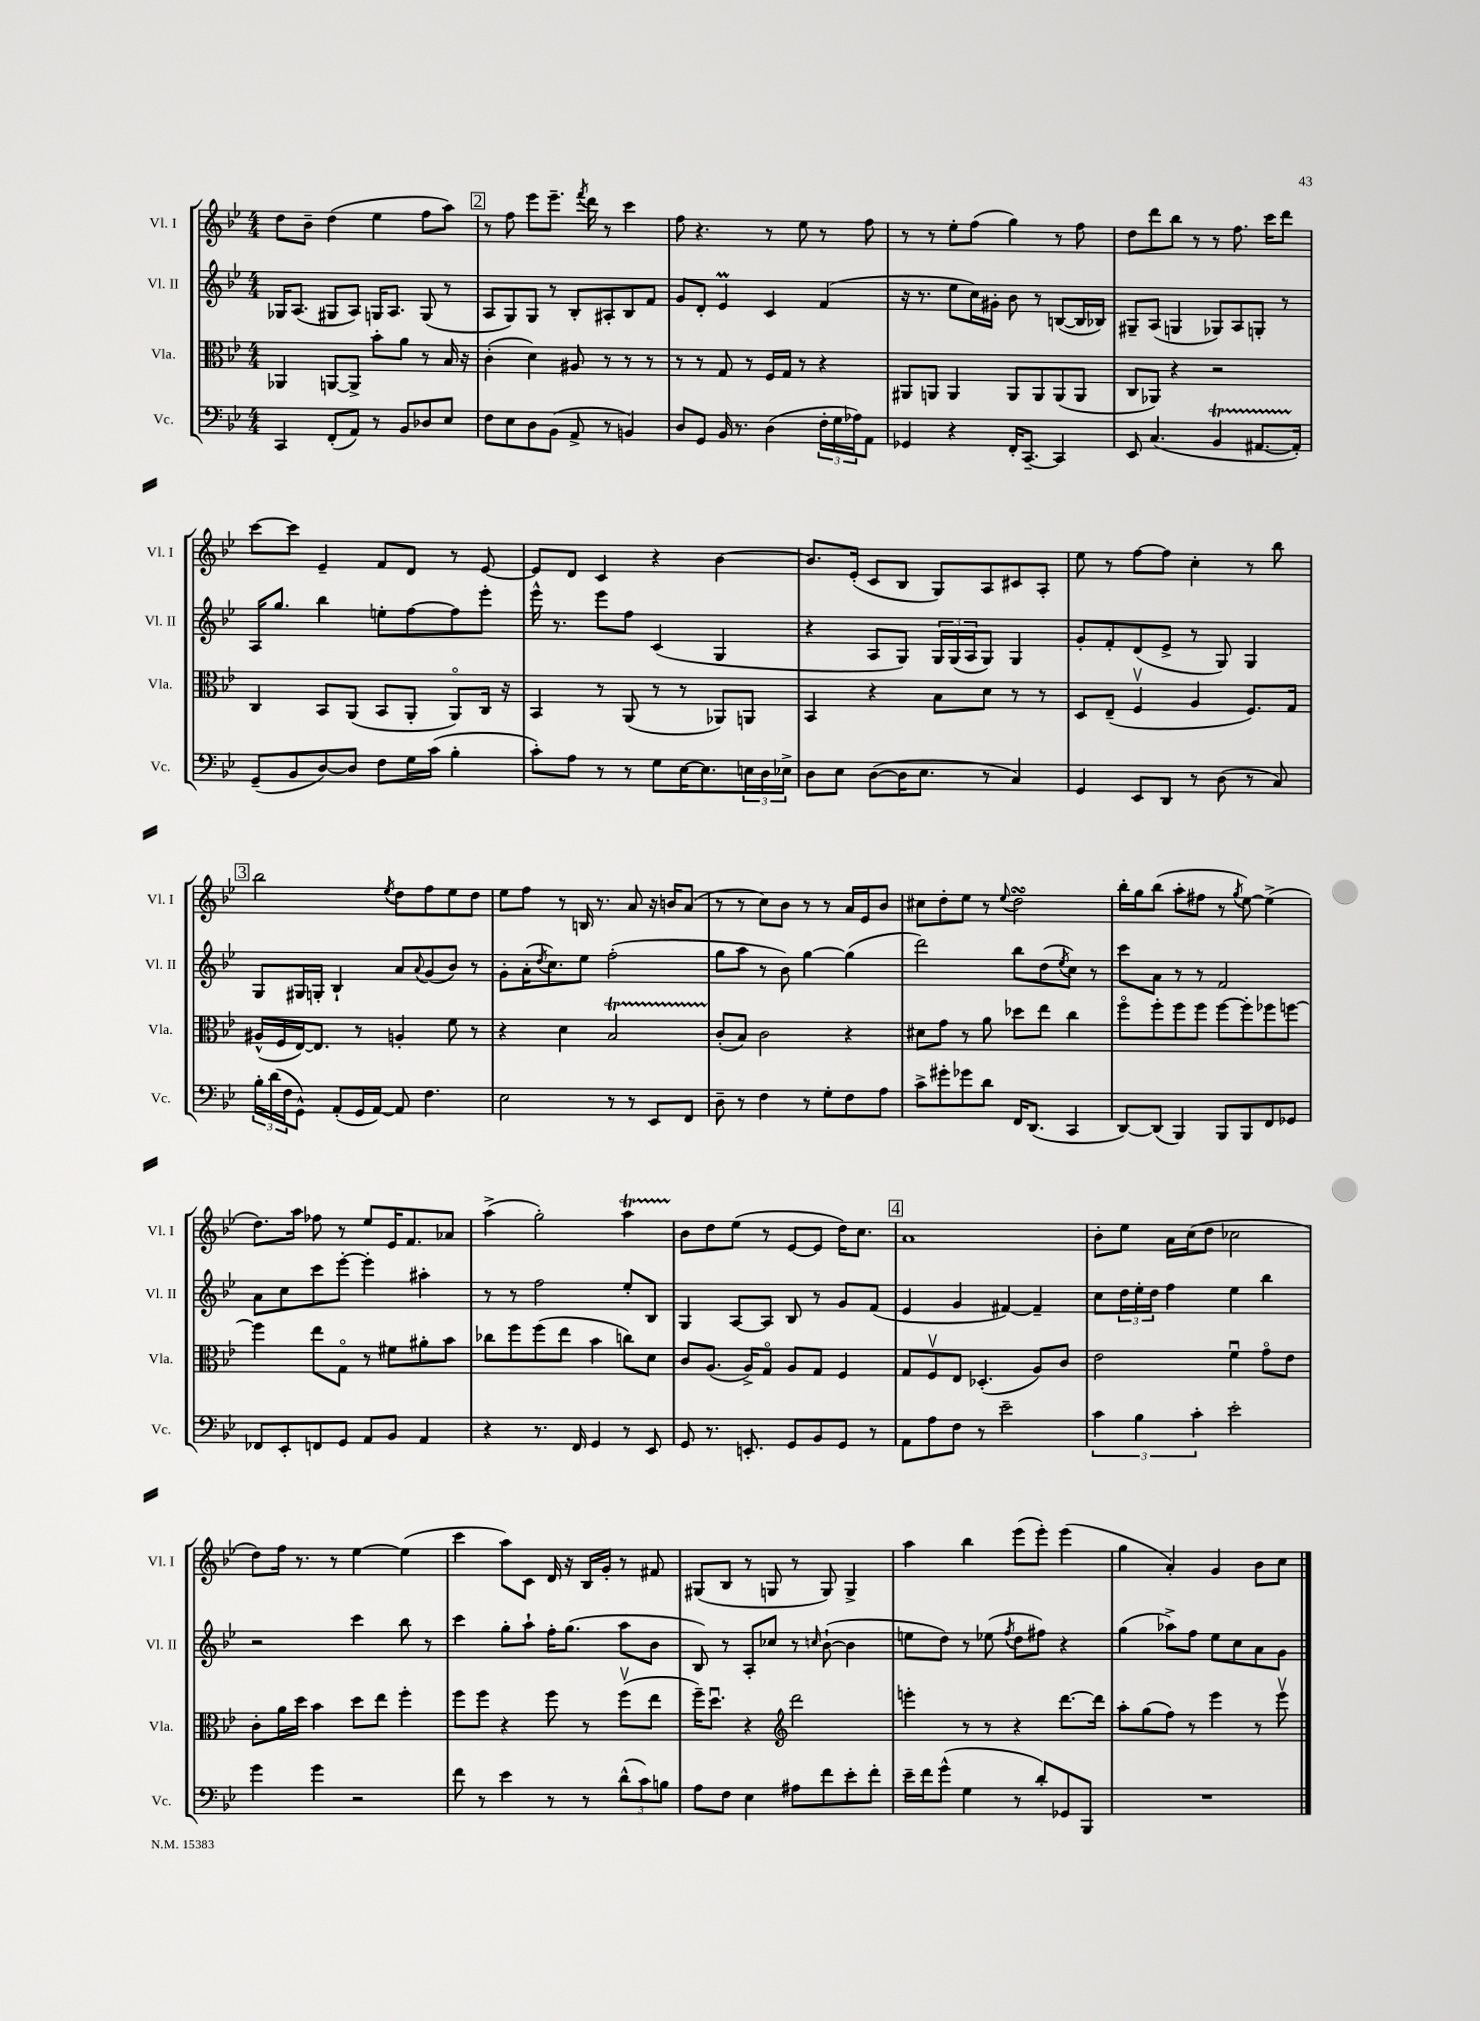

**kern	**kern	**kern	**kern
*staff4	*staff3	*staff2	*staff1
*clefF4	*clefC3	*clefG2	*clefG2
*k[b-e-]	*k[b-e-]	*k[b-e-]	*k[b-e-]
*M4/4	*M4/4	*M4/4	*M4/4
4CC	4AA-	16G-	8dd
.	.	(8.A	.
.	.	.	8b-~
(8FF'	[8AA	8G#	(4dd
8AA)	8AA^]	8A)	.
8r	8b-'	16G	4ee-
.	.	8.A	.
8BB-	8a	.	.
8D-	8r	(8G	8ff
8E-	16B-	8r	8aa)
.	16r	.	.
=	=	=	=
8F	(4c'	8A	8r
8E-	.	8G)	8ff
8D	4d)	8G	8eee-
(8BB-	.	8r	8.eee-~
8AA^	8A#	8B-'	.
.	.	.	8qfff
.	.	.	16ddd
8r	8r	8A#'	8r
4BB)	8r	8B-	4ccc
.	8r	8f	.
=	=	=	=
8D	8r	8g	8ff
8GG	8r	8d'	4.r
16BB-	8G	4e-	.
8.r	.	.	.
.	8r	.	.
(4D	16F	4c	8r
.	16G	.	.
.	8r	.	8ee-
24F'	4r	(4f	8r
24G	.	.	.
24A-)	.	.	.
8AA	.	.	8ff
=	=	=	=
4GG-	8AA#	16r	8r
.	.	8.r	.
.	8AA	.	8r
4r	4AA	8ee-	8ee-'
.	.	16cc)	(8ff
.	.	16g#'	.
16FF'	8AA	8b-	4gg)
[8.CC~	.	.	.
.	8AA	8r	.
4CC]	(8AA	([8B	8r
.	8AA	16B]	8ff
.	.	16B-)	.
=	=	=	=
8EE-	8C	8G#~	8dd
(4.C	8AA-)	(8A	8ddd
.	4r	4G	8bb-
.	.	.	8r
4BB-	2r	8G-)	8r
.	.	8A	8.ff
[8.AA#	.	8G'	.
.	.	.	16ccc
.	.	8r	8ddd
16AA#'])	.	.	.
=	=	=	=
(8GG~	4C	16A	[8ccc
.	.	8.gg	.
8BB-	.	.	8ccc]
[8D)	8BB-	4bb-	4e-~
8D]	(8AA	.	.
8F	8BB-	8ee'	8f
16G	8AA'	[8ff	8d
(16c	.	.	.
4B-'	8AAo)	8ff]	8r
.	16C	8eee-'	[8e-
.	16r	.	.
=	=	=	=
8c')	4BB-	16eee-^^	8e-]
.	.	8.r	.
8A	.	.	8d
8r	8r	8eee-	4c
8r	(8AA	8ff	.
8G	8r	(4c	4r
[16E-	8r	.	.
8.E-]	.	.	.
.	8AA-)	4G	[4b-
24E	8AA	.	.
24D	.	.	.
24E-^	.	.	.
=	=	=	=
8D	4BB-	4r	8.b-]
8E-	.	.	.
.	.	.	(16e-'
([8D	4r	8A	8c
16D]	.	8G)	8B-
8.E-	.	.	.
.	8B-	24G	8G)
.	.	(24G	.
.	.	24A	.
8r	8d	8G)	8A
4C)	8r	4G	8c#
.	8r	.	8A'
=	=	=	=
4GG	8D	8g'	8ee-
.	(8E-~	8f'	8r
8EE-	4Fv	(8d	[8ff
8DD	.	8e-^	8ff]
8r	4A	8r	4cc'
(8D	.	8G)	.
8r	8.F)	4G	8r
8C)	.	.	8bb-
.	16G	.	.
=	=	=	=
24B-'	(16A#^^	8G	2bb-
(24d	.	.	.
.	16F	.	.
24F	.	.	.
8GG^^)	[16E-)	16G#	.
.	8.E-]	16G'	.
(8AA'	.	4B-`	.
16GG	8r	.	.
[16AA)	.	.	.
.	.	.	8qee-
8AA]	4A'	8a	8dd
.	.	8qqa	.
4.F	.	(8g	8ff
.	8f	8b-)	8ee-
.	8r	8r	8dd
=	=	=	=
2E-	4r	8g'	8ee-
.	.	(16a'	8ff
.	.	8qdd	.
.	.	8.cc)	.
.	4d	.	8r
.	.	8ee-	16B
.	.	.	8.r
8r	2B-	(2ff'	.
8r	.	.	8a
8EE-	.	.	16r
.	.	.	16b
8FF	.	.	(8a
=	=	=	=
8D~	(8c'	8gg	8r
8r	8B-)	8aa	8r
4F	2c	8r	8cc)
.	.	8b-)	8b-
8r	.	[4gg	8r
8G'	.	.	8r
8F	4r	(4gg]	16a
.	.	.	16e-
8A	.	.	8b-
=	=	=	=
8c^	8d#	2ddd)	8cc#
8g#'	8g	.	8dd'
8g-	8r	.	8ee-
8d	8a	.	8r
.	.	.	8qqee-
16FF	8dd-	8bb-	2dd
(8.DD	.	.	.
.	8ee-	(8dd	.
.	.	8qee-	.
4CC	4cc	8cc)	.
.	.	8r	.
=	=	=	=
[8DD)	8ffo	8ccc	16bb-'
.	.	.	16gg
(8DD]	8ff'	8a	(8bb-
4BBB-)	8ff	8r	8aa'
.	8ff	8r	8ff#
8BBB-	[8ff	2f	8r
.	.	.	8qgg
8BBB-	8ff']	.	[8ee-)
8FF	8ff-	.	(4ee-^]
8GG-	[8ff	.	.
=	=	=	=
8FF-	4ff]	8a	8.dd)
8EE-'	.	8cc	.
.	.	.	16aa
8FF	8ee-	8ccc	8ff-
8GG	8Go	[8eee-'	8r
8AA	8r	4eee-']	8ee-
8BB-	8f#	.	16e-
.	.	.	8.f
4AA	8a#'	4aa#'	.
.	8b-	.	8a-
=	=	=	=
4r	8cc-	8r	(4aa^
.	8ff	8r	.
8.r	(8ff	2ff	2gg')
.	8ee-	.	.
16FF	.	.	.
4GG	4b-	.	.
8r	8cc)	8ee-'	4aa
8EE-	8d	8B-	.
=	=	=	=
8GG	8c	4G	8b-
8.r	(8.A	.	8dd
.	.	[8A	(8ee-
8.EE'	16A^)	.	.
.	8Go	8A]	8r
8GG	8A	8B-	[8e-
8BB-	8G	8r	8e-]
8GG	4F	8g	16dd)
.	.	.	8.cc
8r	.	(8f	.
=	=	=	=
8AA	8G	4e-	1a
8A	8Fv	.	.
8F	8E-	4g	.
8r	(4.D-'	.	.
2e-~	.	[4f#)	.
.	8A)	4f#~]	.
.	8c	.	.
=	=	=	=
6c	2e-	8cc	8b-'
.	.	24dd	8ee-
6B-	.	24ee-'	.
.	.	24dd	.
.	.	4ff	16a
.	.	.	(16cc
6c'	.	.	.
.	.	.	8dd
2e-'	4fu	4ee-	2cc-
.	8go	4bb-	.
.	8e-	.	.
=	=	=	=
4g	8c'	2r	8dd)
.	16a	.	16ff
.	16dd	.	8.r
4g	4b-	.	.
.	.	.	8r
2r	8dd	4ccc	[4ee-
.	8ee-	.	.
.	4ff'	8bb-	(4ee-]
.	.	8r	.
=	=	=	=
8f	8ff	4ccc	4ccc
8r	8ff	.	.
4e-	4r	8gg'	8aa)
.	.	8aa`	8c
8r	8ff	16ff'	16d
.	.	(8.gg	16r
8r	8r	.	16B-
.	.	.	16g'
(12d^^	(8ffv	8aa	8r
12c)	.	.	.
.	8ee-	8b-	8f#
12B	.	.	.
=	=	=	=
8A	16ff~)	8B-)	(8G#
.	8.ddu	.	.
8F	.	8r	8B-
4E-	4r	8A'	8r
.	.	8cc-	8G
*	*clefG2	*	*
8A#	2ddd	8r	8r
.	.	16qqcc	.
8f	.	([8b-`	8G)
8e-'	.	4b-]	4G^
8f'	.	.	.
=	=	=	=
16e-~	4eee'	8ee	4aa
16f	.	.	.
(8g^^	.	8dd)	.
4G	8r	8r	4bb-
.	8r	(8ee-	.
.	.	8qff	.
8r	4r	8dd	(8eee-
8d')	.	8ff#)	8eee-')
8GG-	[8.ddd	4r	(4eee-
8BBB-	.	.	.
.	16ddd]	.	.
=	=	=	=
1r	8aa'	(4gg	4gg
.	(8gg	.	.
.	8ff)	8aa-^)	4a')
.	8r	8ff	.
.	4eee-	8ee-	4g
.	.	8cc	.
.	8r	8a	8b-
.	8eee-v	8g	8cc
==	==	==	==
*-	*-	*-	*-
